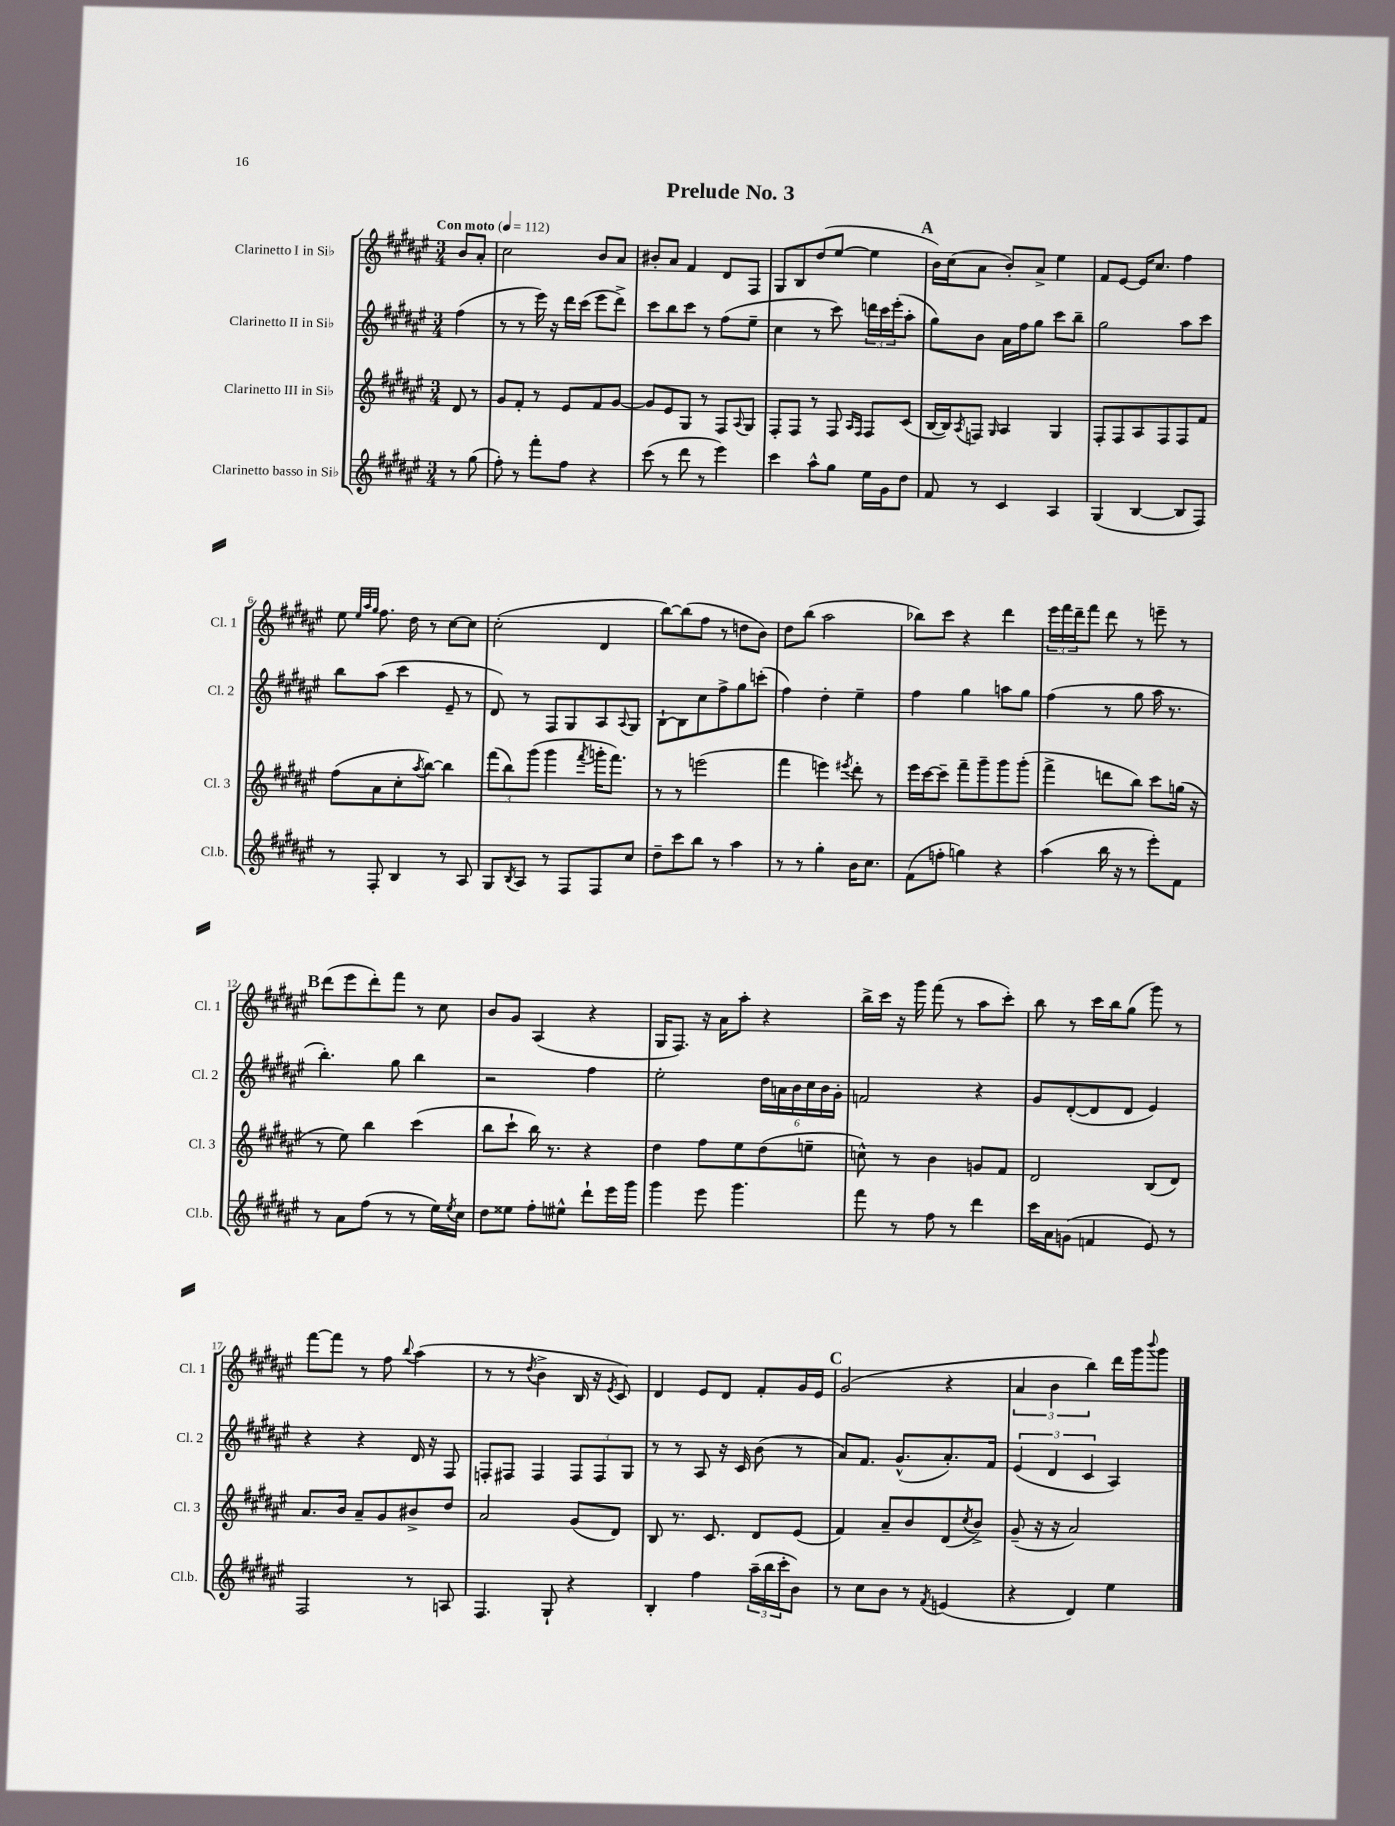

**kern	**kern	**kern	**kern
*part4	*part3	*part2	*part1
*staff4	*staff3	*staff2	*staff1
*I"Clarinetto basso in Si♭	*I"Clarinetto III in Si♭	*I"Clarinetto II in Si♭	*I"Clarinetto I in Si♭
*I'Cl.b.	*I'Cl. 3	*I'Cl. 2	*I'Cl. 1
*clefG2	*clefG2	*clefG2	*clefG2
*k[f#c#g#d#a#e#]	*k[f#c#g#d#a#e#]	*k[f#c#g#d#a#e#]	*k[f#c#g#d#a#e#]
*M3/4	*M3/4	*M3/4	*M3/4
*MM112	*MM112	*MM112	*MM112
=	=	=	=
!	!	!	!LO:TX:a:B:t=Con moto
8r	8d#/	(4ff#\	8b/L
(8gg#\	8r	.	8a#'/J
=1	=1	=1	=1
8ff#'\)	8g#/L	8r	2cc#\
8r	8f#'/J	8r	.
8fff#'\L	8r	16eee#\)	.
.	.	16r	.
8ff#\J	8e#/L	16ddd#\LL	.
.	.	(16ccc#\JJ	.
4r	8f#/	8eee#\L	8b/L
.	[8g#/J	8ddd#^\J)	8a#/J
=2	=2	=2	=2
(8ccc#\	8g#/L]	8ccc#\L	8b#X'/L
8r	8e#/	8bb\	8a#/J
8ddd#\	8G#/J	8ccc#\J	4f#/
8r	8r	8r	.
4eee#\)	8F#/L	(8ff#\L	8d#/L
.	8qqA#/	.	.
.	8G#/J	8ee#~\J	8F#/J
=3	=3	=3	=3
4ccc#\	8F#'/L	4cc#\	8G#/L
.	8F#/J	.	8B/
8aa#^^\L	8r	8r	(8dd#/
8gg#\J	8F#/	8ccc#\)	[8ee#/J
.	16qqA#/LL	.	.
.	16qqF#/JJ	.	.
16ee#\LL	8F#/L	24dddn\LL	4ee#\]
.	.	24ccc#\	.
16g#\J	.	.	.
.	.	(24eee#'\J	.
8dd#\J	(8c#/J	8aa#'\J	.
!!LO:REH:place=s1:t=A
=4	=4	=4	=4
8f#/	[16B/LL	8gg#\L)	16b\LL)
.	16B/J])	.	(16cc#\J
.	8qA#/	.	.
8r	8Fn/J	8b\J	8a#\J
.	16qqG#/	.	.
4c#/	4A#/	16a#\LL	8b'/L)
.	.	16ff#\J	.
.	.	8gg#\J	8a#^/J
4A#/	4G#/	8ccc#\L	4ee#\
.	.	8bb~\J	.
=5	=5	=5	=5
(4G#/	8F#'/L	2gg#\	8f#/L
.	8F#/	.	[8e#/J
[4B/	8A#/	.	16e#/KL]
.	.	.	8.cc#/J
.	8F#/	.	.
8B/L]	8F#/	8aa#\L	4ff#\
8F#/J)	8f#/J	8ccc#\J	.
!!LO:LB:g=z
=6	=6	=6	=6
8r	(8ff#\L	8bb\L	8ee#\
.	.	.	32qqee#/LLL
.	.	.	32qqaa#/
.	.	.	32qqgg#/JJJ
8F#'/	8a#\	(8aa#\J	8.ff#\
4B/	8cc#'\	4ccc#\	.
.	.	.	16dd#\
.	8qaa#/	.	.
.	[8bb\J)	.	8r
8r	4bb\]	8e#~/	[8cc#\L
8A#/	.	8r	8cc#\J]
=7	=7	=7	=7
8G#/L	(12fff#\L	8d#/)	(2cc#'\
.	12bb\)	.	.
8qB/	.	.	.
8A#/J	.	8r	.
.	(12ggg#\J	.	.
8r	4ggg#\	8F#/L	.
8F#/L	.	8G#/	.
.	8qfff#/	.	.
8F#/	16gggn'\KL	8A#/	4d#/
.	8.fff#\J)	.	.
.	.	8qqA#/	.
8cc#/J	.	8G#/J	.
=8	=8	=8	=8
8dd#~\L	8r	[8B`\L	[8bb\L)
8ccc#\	8r	8B\]	(8bb\]
8bb\J	(2eeen\	8cc#\	8ff#\J
8r	.	8ff#^\	8r
4aa#\	.	8gg#\	8ddn\L
.	.	(8cccn'\J	8b\J)
=9	=9	=9	=9
8r	4fff#\	4ff#\)	8dd#\L
8r	.	.	(8bb\J
4gg#'\	4eeen\)	4dd#'\	2aa#\
.	8qeee#X/	.	.
16b\KL	8ddd#'\	4ee#~\	.
8.cc#\J	.	.	.
.	8r	.	.
=10	=10	=10	=10
(8f#\L	16eee#\LL	4ff#\	8bb-X\L)
.	[16ccc#\J	.	.
8ffn'\J	8ccc#~\J]	.	8ccc#\J
4ggn\)	8fff#~\L	4gg#\	4r
.	8ggg#~\	.	.
4r	8ggg#\	8aan\L	4ddd#\
.	(8ggg#'\J	8gg#\J	.
=11	=11	=11	=11
(4aa#\	4fff#^\	(4ff#\	24eee#\LL
.	.	.	24fff#\
.	.	.	24ddd#~\J
.	.	.	8fff#\J
16bb\	8dddn\L	8r	8ddd#\
16r	.	.	.
8r	8bb\J)	8gg#\	8r
8eee#'\L)	8ccc#\L	16aa#\	8eeen~\
.	.	8.r	.
8f#\J	(16ggn\Jk	.	8r
.	16r	.	.
!!LO:LB:g=z
!!LO:REH:place=s1:t=B
=12	=12	=12	=12
8r	8r	4.bb'\)	(8ddd#\L
8a#\L	8ee#\)	.	8eee#\
(8ff#\J	4bb\	.	8ddd#'\)
8r	.	8gg#\	8fff#\J
8r	(4ccc#\	4bb\	8r
16ee#\LL)	.	.	8cc#\
8qee#/	.	.	.
16cc#\JJ	.	.	.
=13	=13	=13	=13
8dd#\L	8bb\L	2r	8b/L
8ee##X\J	8ccc#`\J	.	8g#/J
8ff#'\L	16bb\)	.	(4A#/
.	8.r	.	.
8ee#X^^\J	.	.	.
8ddd#`\L	4r	4ff#\	4r
16eee#\L	.	.	.
16ggg#\JJ	.	.	.
=14	=14	=14	=14
4ggg#\	4dd#\	2ee#'\	16G#/KL
.	.	.	8.F#/J)
8eee#\	8ff#\L	.	16r
.	.	.	16a#\KL
4.ggg#\	8ee#\	.	8aa#'\J
.	(8dd#\	24dd#\LL	4r
.	.	24an\	.
.	.	24b\	.
.	8een~\J	24cc#\	.
.	.	24b\	.
.	.	24g#'\JJ	.
=15	=15	=15	=15
8fff#\	8ccn^^\)	2fn/	16bb^\LL
.	.	.	16ccc#\JJ
8r	8r	.	16r
.	.	.	16ggg#\
8ff#\	4b\	.	(8fff#\
8r	.	.	8r
4ddd#\	8gn/L	4r	8aa#\L
.	8f#/J	.	8ccc#'\J)
=16	=16	=16	=16
16ccc#\LL	2d#/	8g#/L	8bb\
16a#\J	.	.	.
(8gn\J	.	([8d#'/	8r
4fn/	.	8d#/]	16ccc#\LL
.	.	.	16bb\J
.	.	8d#/J	(8gg#\J
8e#/)	(8B/L	4e#/)	8ggg#\)
8r	8d#/J)	.	8r
!!LO:LB:g=z
=17	=17	=17	=17
2F#/	8.a#/L	4r	[8fff#\L
.	.	.	8fff#\J]
.	16b/Jk	.	.
.	8a#~/L	4r	8r
.	8g#/	.	8ff#\
.	.	.	8qqbb/
8r	8b#X^/	16d#/	(4aa#\
.	.	16r	.
8An/	8dd#/J	8F#/	.
=18	=18	=18	=18
4.F#/	2a#/	8Fn'/L	8r
.	.	8F#X/J	8r
.	.	.	8qdd#/
.	.	4F#/	4b^\
8G#`/	.	.	.
4r	(8g#/L	12F#/L	16B/
.	.	.	16r
.	.	12F#/	.
.	.	.	8qe#/
.	8d#/J)	.	8c#/)
.	.	12G#/J	.
=19	=19	=19	=19
4B'/	8B/	8r	4d#/
.	8.r	8r	.
4ff#\	.	8A#/	8e#/L
.	8.c#/	.	.
.	.	16r	8d#/J
.	.	16c#/	.
(24aa#~\LL	8d#/L	(8b\	8f#'/L
24bb\	.	.	.
24ccc#'\J	.	.	.
8b\J)	(8e#/J	8r	16g#/L
.	.	.	16e#/JJ
!!LO:REH:place=s1:t=C
=20	=20	=20	=20
8r	4f#/)	8a#/L)	(2g#/
8cc#\L	.	8.f#/J	.
8b\J	8a#~/L	.	.
.	.	(8.g#^^/L	.
8r	8b/	.	.
8qf#/	.	.	.
(4en/	(8d#/	8.a#'/)	4r
.	8qcc#/	.	.
.	8b^/J)	.	.
.	.	16f#/Jk	.
=21	=21	=21	=21
4r	(8g#~/	(6e#/	6a#/
.	16r	.	.
.	.	6d#/	6b\
.	16r	.	.
4d#/)	2a#/)	.	.
.	.	6c#/	6bb\)
4ee#\	.	4A#/)	16ddd#\LL
.	.	.	16ggg#\J
.	.	.	8qqbbb/
.	.	.	8ggg#\J
==	==	==	==
*-	*-	*-	*-
